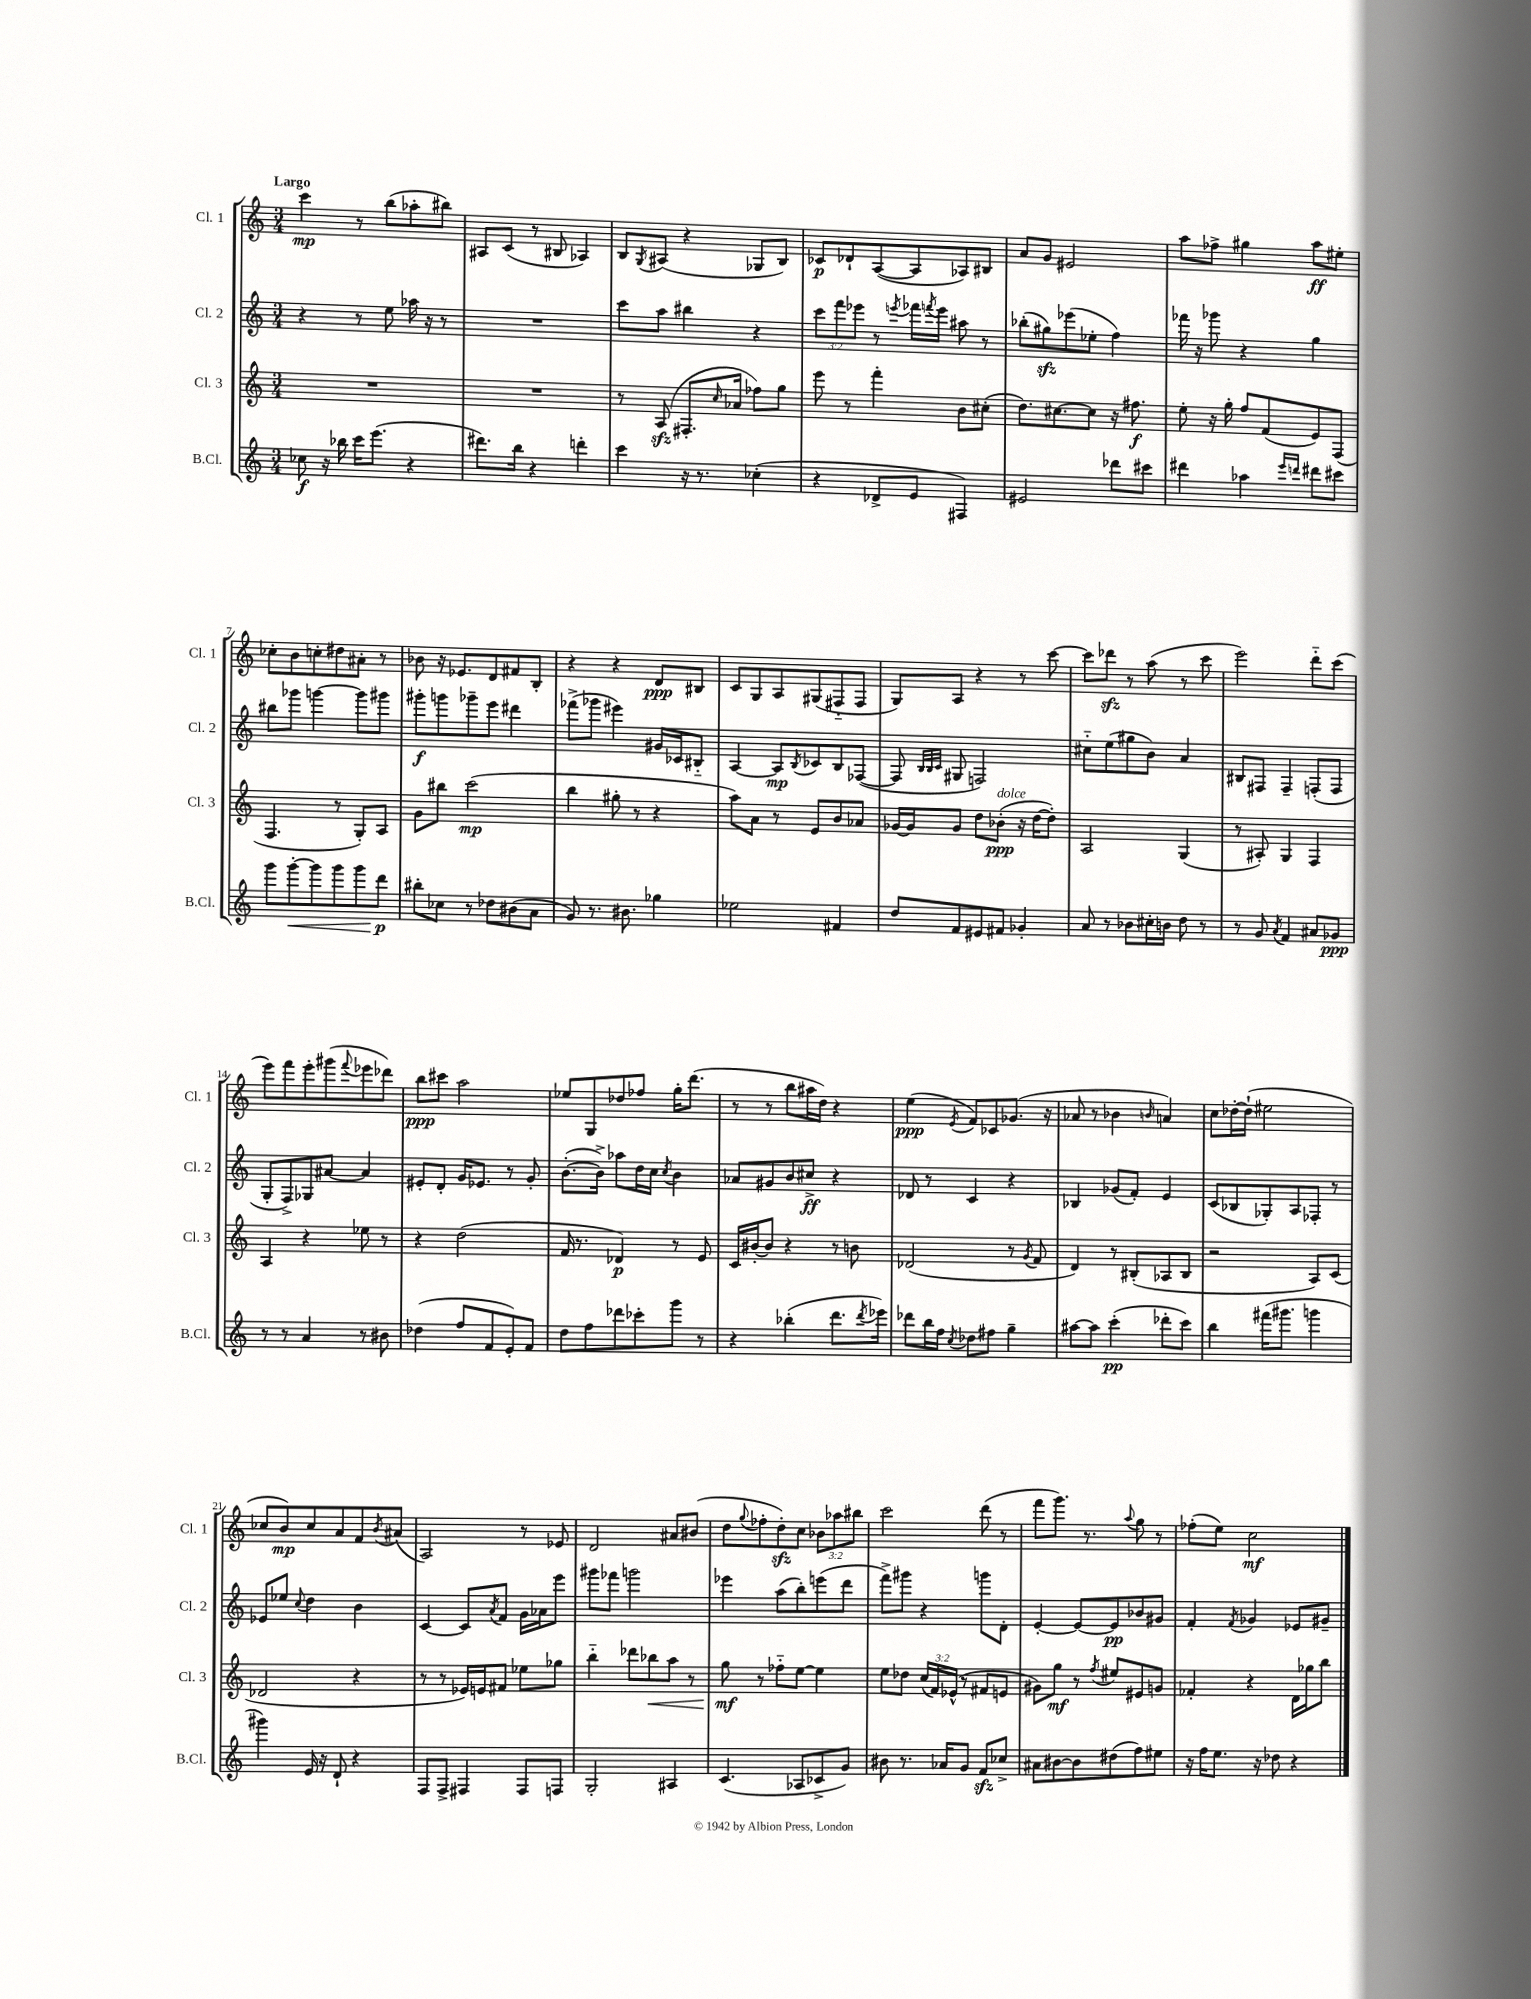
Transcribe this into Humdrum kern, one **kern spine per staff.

**kern	**kern	**kern	**kern
*staff4	*staff3	*staff2	*staff1
*clefG2	*clefG2	*clefG2	*clefG2
*k[]	*k[]	*k[]	*k[]
*M3/4	*M3/4	*M3/4	*M3/4
8cc-	2.r	4r	4ccc
16r	.	.	.
16bb-	.	.	.
16ccc	.	8r	8r
(8.eee	.	.	.
.	.	8ee	(8bb
4r	.	16aa-	8aa-'
.	.	16r	.
.	.	8r	8bb#)
=	=	=	=
8.ddd#)	2.r	2.r	8A#
.	.	.	(8c
16bb	.	.	.
4r	.	.	8r
.	.	.	8B#
4ddd'	.	.	4A-)
=	=	=	=
4ccc	8r	8ccc	8B
.	.	.	8qG
.	(8A	8aa	(8A#
16r	8.F#'	4bb#	4r
8.r	.	.	.
.	16qqcc	.	.
.	16a-	.	.
(4cc-'	8ff-)	4r	8G-
.	8gg	.	8B)
=	=	=	=
4r	8eee	12ccc	8c-
.	.	12fff	.
.	8r	.	8d-`
.	.	12eee-	.
8d-^	4fff'	8r	([8A
.	.	8qeee	.
8e	.	16fff-	8A]
.	.	8qfff	.
.	.	16eee	.
4F#)	8b	8aa#	8A-)
.	(8cc#'	8r	8B#
=	=	=	=
2e#	8.dd)	(8bb-'	8a
.	.	8gg#)	8g
.	[8.cc#	.	.
.	.	(8eee-	2e#
.	8cc#]	8ee-'	.
8ddd-	16r	4ff)	.
.	8.ff#	.	.
8ccc#	.	.	.
=	=	=	=
4ddd#	8ee'	16fff-	8aa
.	.	16r	.
.	16r	8ggg-	8ff-^
.	16gg'	.	.
4aa-	8ff	4r	4gg#
.	(8f	.	.
16qqeee	.	.	.
16qqddd	.	.	.
8ddd#	8e)	4gg	8aa
8ccc#	(8F	.	8ee#'
=	=	=	=
8ggg	4.F	8bb#	8cc-'
[8ggg'	.	8ggg-	8b
8ggg]	.	[4ggg	8cc'
8ggg	8r	.	8dd#
8ggg	8G')	8ggg]	8a#'
8ddd	8A	8ggg#	8r
=	=	=	=
8bb#'	8g	8ggg#'	8b-
8cc-	8bb#	8ggg	16r
.	.	.	8.e-
8r	(2ccc	8ggg-~	.
8dd-	.	8eee	8d
(8b#	.	4ddd#	8f#
8a	.	.	8B'
=	=	=	=
8g)	4bb	(8fff-^	4r
8.r	.	8ggg-	.
.	8gg#'	4eee#)	4r
8.b#	.	.	.
.	8r	.	.
4gg-	4r	16g#	8d
.	.	16c-	.
.	.	8B#'~	8B#
=	=	=	=
2ee-	8aa)	[4A	8c
.	8a	.	8G
.	8r	8A]	8A
.	.	8qB	.
.	8e	8c-	(8G#
4f#	8b	8B	8F#'~
.	8a-	([8F-	8F#
=	=	=	=
8dd	[16g-	8F-]	8G)
.	16g-]	.	.
.	.	32qqB	.
.	.	32qqB	.
.	.	32qqc	.
8f	8g-	8G#	8A
8e#	8dd	2F)	4r
8f#	(8b-'	.	.
4g-'	16r	.	8r
.	[16dd	.	.
.	8dd'])	.	[8ccc
=	=	=	=
8a	2A	8cc#'~	8ccc]
8r	.	(8ee	8ddd-
8b-	.	8gg#	8r
16cc#'	.	8b)	(8aa
16b	.	.	.
8dd	(4G	4a	8r
8r	.	.	8ccc
=	=	=	=
8r	8r	8B#	2eee)
8g	8A#')	8F#	.
8qa	.	.	.
4f	4G	4F#~	.
8a#	4F	(8F'	8ddd'~
8g-	.	8F	(8ccc
=	=	=	=
8r	4A	8G'	8eee)
8r	.	8F^)	8fff
4a	4r	8G-	8eee'
.	.	[8a#	(8ggg#
.	.	.	8qqfff
8r	8ee-	4a#]	8eee-
8b#	8r	.	8ddd-)
=	=	=	=
(4dd-	4r	8e#'	8bb
.	.	8d'	8ccc#
8ff	(2dd	16g	2aa
.	.	8.e-	.
8f	.	.	.
8e')	.	8r	.
8f	.	8g'	.
=	=	=	=
8dd	16f	([8.b'	8ee-
.	8.r	.	.
8ff	.	.	8G
.	.	16b^])	.
8ddd-	4d-)	8aa-	8dd-
8ccc-'	.	16dd	8ff-
.	.	16cc	.
.	.	8qcc	.
8ggg	8r	4b	16gg'
.	.	.	(8.ddd
8r	8e	.	.
=	=	=	=
4r	16c	8a-	8r
.	[16b#'	.	.
.	8b#]	8g#	8r
(4bb-'	4r	8b	8bb
.	.	8cc#^	16aa#
.	.	.	16dd)
8.ddd	8r	4r	4r
.	8b	.	.
8qddd	.	.	.
16eee-)	.	.	.
=	=	=	=
8ddd-	(2d-	8d-	(4ee
16bb	.	8r	.
16ff	.	.	.
8qcc	.	.	8qe
8dd-	.	4c	8f)
8ff#	.	.	8c-
4gg~	8r	4r	(8.g-
.	8qg	.	.
.	8f	.	.
.	.	.	16r
=	=	=	=
[8aa#	4d)	4B-	8a-
8aa#]	.	.	8r
(4ccc'	8r	(8g-	4b-
.	(8B#'	8f')	.
.	.	.	16qqb
8ddd-'	8A-	4e	4a)
8ccc)	8B#	.	.
=	=	=	=
4bb	2r	(8c	8cc
.	.	8B-	[16dd-'
.	.	.	(16dd-`]
(16fff#	.	8G-')	2ee#
8.ggg#	.	.	.
.	.	8A	.
4ggg	8A)	8F-'	.
.	(8c	8r	.
=	=	=	=
4ggg#)	2d-	8e-	8cc-
.	.	8ee-	8b)
.	.	8qqcc	.
16e	.	4dd	8cc-
16r	.	.	.
8d`	.	.	8a
4r	4r	4b	8f
.	.	.	8qb
.	.	.	(8a#
=	=	=	=
8F	8r	[4c	2A)
8F^	8r	.	.
4F#	16e-)	8c]	.
.	16e	.	.
.	.	8qa	.
.	8f#	8f	.
8F#	8ee-	16g	8r
.	.	16a-	.
8F	8gg-	8eee	8e-
=	=	=	=
2G'	4bb'~	8ggg#	2d
.	.	8fff-	.
.	8ddd-	2ggg	.
.	8bb-	.	.
4A#	8aa	.	8a#
.	8r	.	(8b#
=	=	=	=
(4.c	8gg	4eee-	8dd
.	.	.	8qqgg
.	8r	.	8ff-'
.	8ff-'~	(8aa	8dd')
8A-	[8ee	8bb')	8cc
8c-^	4ee]	(8eee	12b-
.	.	.	12aa-
8g)	.	8ddd	.
.	.	.	12bb#
=	=	=	=
8b#	8ee	8fff^)	2ccc
8.r	8dd-	8ggg#	.
.	(24cc	4r	.
.	24f)	.	.
16a-	.	.	.
.	(24e-^^	.	.
8g	8r	.	.
8f	8f#	8ggg	(8ddd
8cc-^	8e	8d'	8r
=	=	=	=
8a#	8g#)	[4e'	8fff
[8b#	8gg	.	8.ggg)
8b#]	8r	8e_	.
.	.	.	8.r
.	8qff	.	.
(8dd#	8ee#	8e]	.
.	.	.	8qqaa
8ff)	8e#	8b-	8gg
8ee#	8g	8g#	8r
=	=	=	=
16r	4f-'	4f'	(8ff-'
16ff	.	.	.
8.ee	.	.	8ee)
.	.	8qf	.
.	4r	4g-	2cc
16r	.	.	.
8dd-	.	.	.
4r	16d	8e-	.
.	16gg-	.	.
.	8bb	8g#~	.
==	==	==	==
*-	*-	*-	*-
